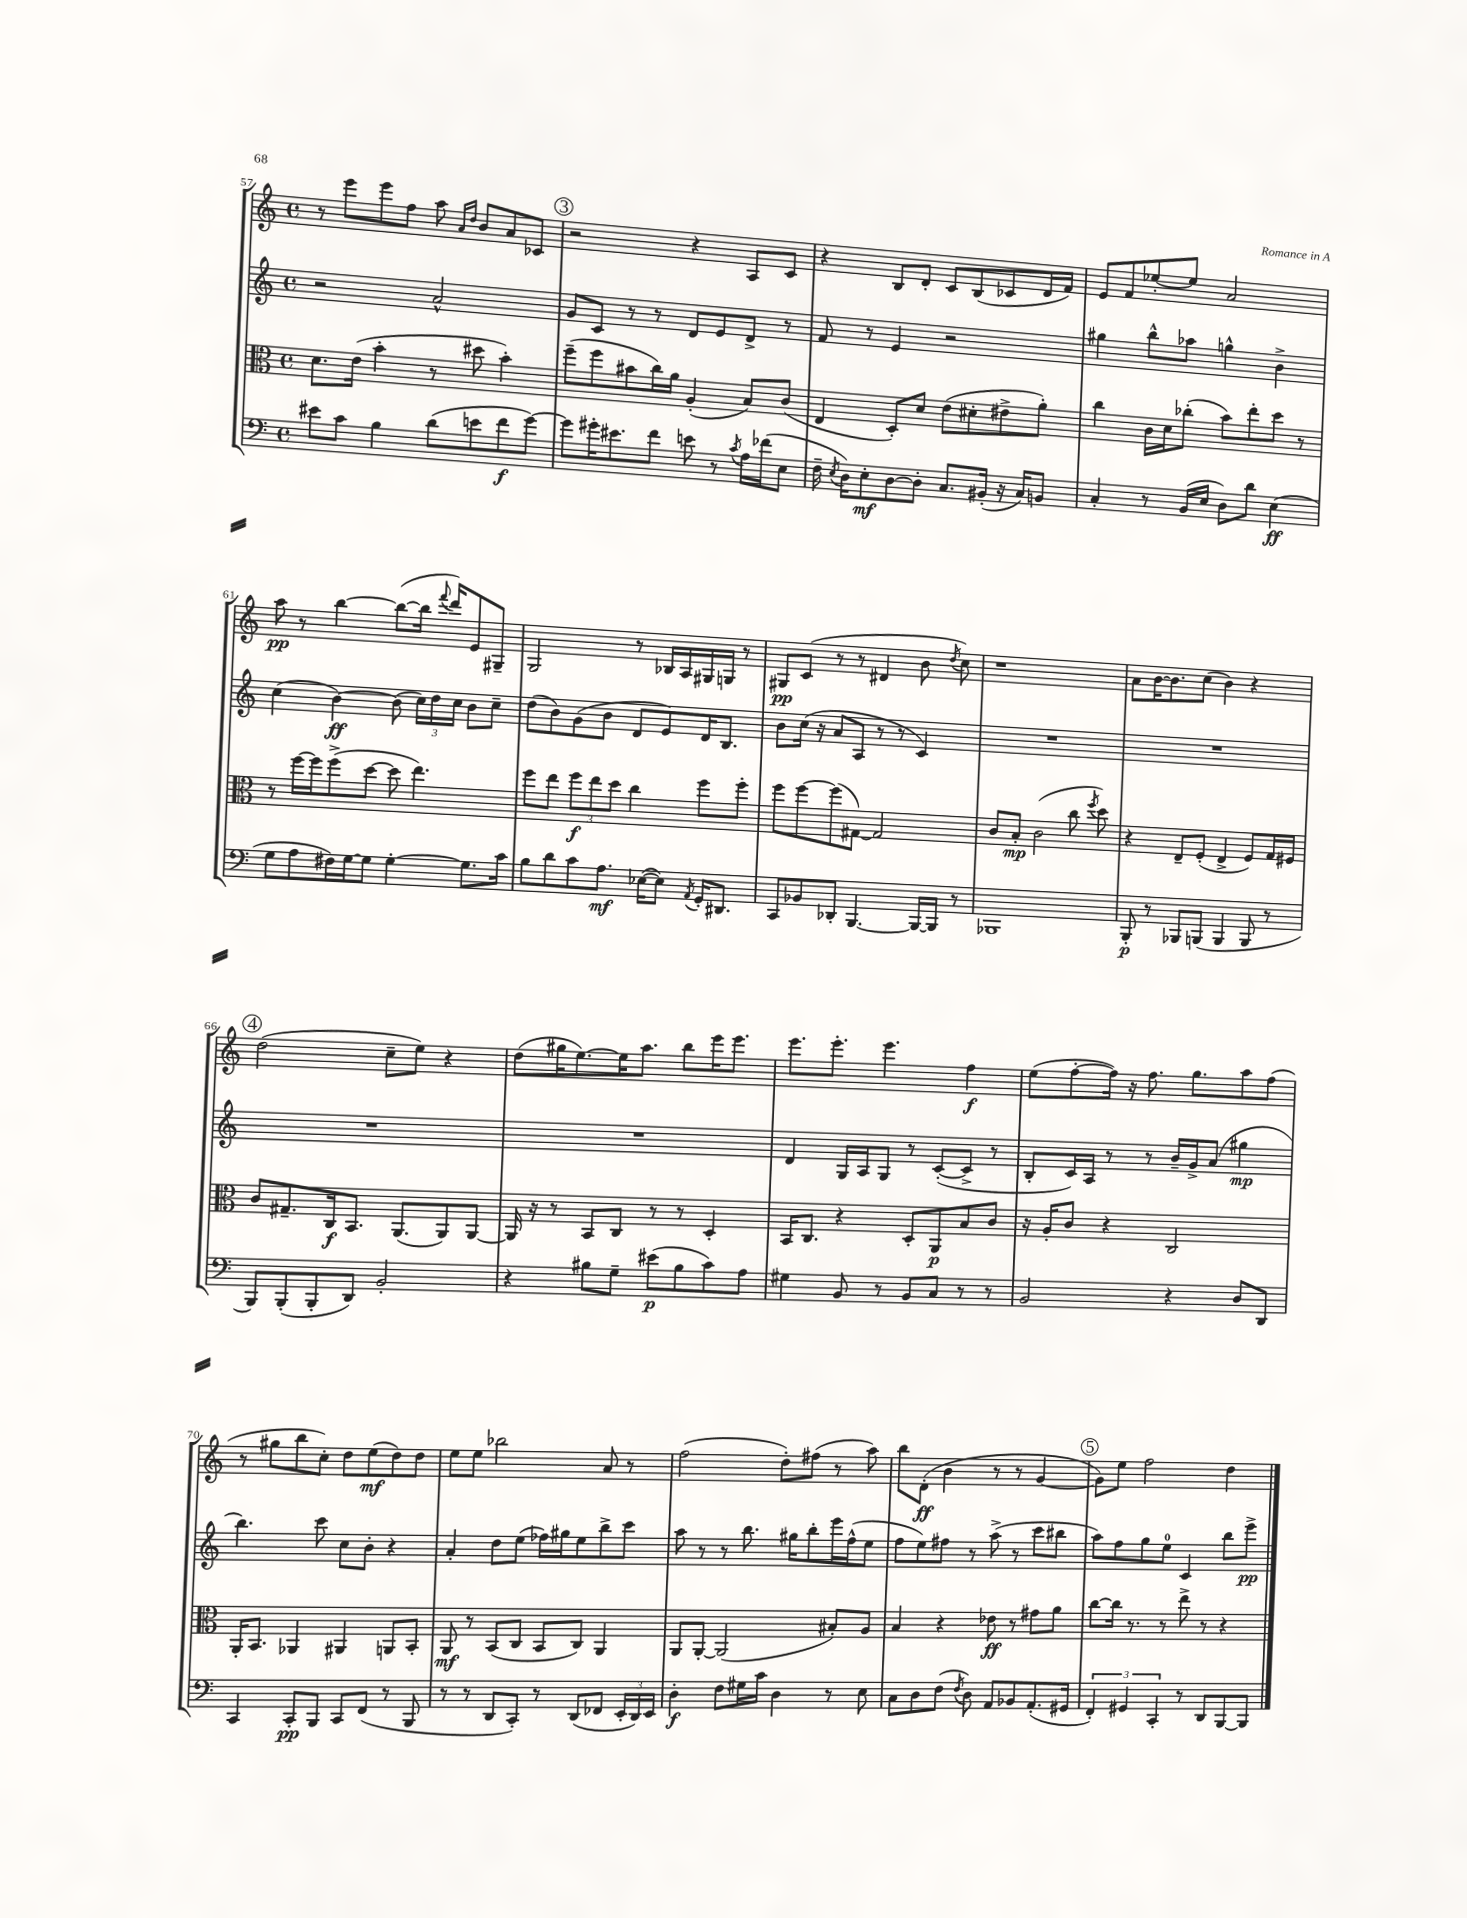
<<
\new StaffGroup <<
\new Staff = "s0" {
    \clef treble \key c \major \defaultTimeSignature \time 4/4
    \autoBeamOff r8 e'''8[ e'''8 f''8] a''8 \grace { a'16[ d''16] } b'8[ a'8 ces'8] |
    \mark \markup { \circle "3" } r2 r4 a8[ c'8] |
    r4 b8[ d'8]-. c'8[ b8( ces'8 d'16 f'16]) |
    e'8[ f'8 ees''8~-. ees''8] a'2 |
    a''8\pp r8 b''4~ b''8[~( b''16] \appoggiatura { f'''8 } d'''16[) e'8 gis8]-- |
    g2 r8 bes16[ a16 gis16 g16] r8 |
    gis8[\pp c'8]( r8 r8 dis'4 b'8 \acciaccatura { d''8 } c''8) |
    r1 |
    a'8[ b'16~ b'8. c''8]( b'4) r4 |
    \mark \markup { \circle "4" } d''2( c''8[-- e''8]) r4 |
    d''8[( gis''16 e''8.~) e''16 a''8.] b''8[ e'''16 e'''8.] |
    e'''8.[ e'''8.]-. e'''4. f''4\f |
    e''8[( f''8~-. f''16]) r16 f''8. g''8.[ a''8 f''8]( |
    r8 gis''8[ b''8 c''8]-.) d''8[ e''8\mf( d''8) d''8] |
    e''8[ e''8] bes''2 a'8 r8 |
    f''2( d''8[-.) fis''8]( r8 a''8) |
    b''8[ d'8]-.\ff( b'4 r8 r8 g'4~ |
    \mark \markup { \circle "5" } g'8[) e''8] f''2 d''4 \bar "|." |
}
\new Staff = "s1" {
    \clef treble \key c \major \defaultTimeSignature \time 4/4
    \autoBeamOff r2 a'2-^ |
    \mark \markup { \circle "3" } g'8[ c'8] r8 r8 d'8[ e'8 d'8]-> r8 |
    f'8 r8 e'4 r2 |
    gis''4 b''8[-^ aes''8] g''4-^ b'4-> |
    c''4( b'4~\ff) b'8( \tuplet 3/2 { c''16[) d''16 c''16] } b'8[ c''8]-- |
    d''8[( b'8) g'8( b'8] d'8[ e'8) d'16 b8.] |
    b'8[ c''16]( r16 a'8[ a8] r8 r8 c'4) |
    R1 |
    R1 |
    \mark \markup { \circle "4" } R1 |
    R1 |
    d'4 g16[ a16 g8] r8 c'8[~-.( c'8]-> r8 |
    b8[-. c'16) a16] r8 r8 b'16[-- g'16-> a'8]( gis''4\mp |
    b''4.) c'''8 c''8[ b'8]-. r4 |
    a'4-. d''8[ e''8]( fes''16[) gis''16 e''8 b''8-> c'''8] |
    a''8 r8 r8 b''8. gis''16[ b''8-. e'''16 f''16-^( e''8] |
    f''8[ e''8) fis''8] r8 a''8->( r8 c'''8[ bis''8] |
    \mark \markup { \circle "5" } a''8[) f''8 g''8 e''8]-0 c'4 b''8[ e'''8]->\pp \bar "|." |
}
\new Staff = "s2" {
    \clef alto \key c \major \defaultTimeSignature \time 4/4
    \autoBeamOff d'8.[ e'16]( b'4-. r8 dis''8 b'4-.) |
    \mark \markup { \circle "3" } f''8[--( f''8 bis'8 c''16) a'16] a4-.( b8[) c'8]( |
    e4 d8[-.) d'8] e'8[( dis'8-. eis'8-> a'8]-.) |
    c''4 c'16[ d'16 ces''8]-.( b'8[) e''8-. d''8] r8 |
    r8 f''16[~ f''16 f''8->( d''8]~ d''8 e''4.) |
    f''8[ e''8] \tuplet 3/2 { f''8[\f e''8 d''8] } c''4 f''8[ f''8]-. |
    f''8[ f''8~ f''8( gis8]~) gis2 |
    c'8[ b8]-.\mp c'2( c''8 \acciaccatura { f''8 } d''8) |
    r4 e8[-- f8]-.( e4-> f8[) g16 fis16] |
    \mark \markup { \circle "4" } c'8[ gis8.-- c16\f b,8.] a,8.[( a,8) a,8]~ |
    a,16 r16 r8 b,8[ c8] r8 r8 d4-. |
    b,16[ c8.] r4 d8[-. a,8\p b8 c'8] |
    r16 a16[-. c'8] r4 c2 |
    a,16[-. b,8.] aes,4 ais,4 a,8[ b,8]-. |
    a,8\mf r8 b,8[( c8] b,8[ c8]) a,4 |
    a,8[ a,8]~-. a,2( bis8[-.) a8] |
    b4 r4 ees'8\ff r8 gis'8[ a'8] |
    \mark \markup { \circle "5" } c''8[~ c''16] r8. r8 e''8-> r8 r4 \bar "|." |
}
\new Staff = "s3" {
    \clef bass \key c \major \defaultTimeSignature \time 4/4
    \autoBeamOff eis'8[ c'8] b4 d'8[( e'8 f'8\f g'8]~) |
    \mark \markup { \circle "3" } g'8[ gis'16-. eis'8. f'8] e'8 r8 \acciaccatura { c'8 } a16[ fes'16( e8] |
    f16-- \acciaccatura { e8 } d16[) e8-.\mf d8~ d8]-. c8.[ bis,16]-.( r16 c16[) b,8] |
    c4-. r8 b,16[( e16] d8[) d'8] e4\ff( |
    g8[ a8 fis16) g16~ g8] g4~-. g8.[ c'16] |
    b8[ d'8 c'8 a8.]\mf ees16[~( ees8]) \acciaccatura { a,8 } g,16[-. dis,8.] |
    c,8[ bes,8 des,8]-. b,,4.~ b,,16[~ b,,16] r8 |
    bes,,1 |
    b,,8-.\p r8 bes,,8[ b,,8]( b,,4 b,,8 r8 |
    \mark \markup { \circle "4" } b,,8[) b,,8-.( b,,8-. d,8]) b,2-. |
    r4 bis8[ g8]-- eis'8[\p( bis8 c'8) a8] |
    gis4 b,8 r8 b,8[ c8] r8 r8 |
    b,2 r4 d8[ d,8] |
    c,4 c,8[-.\pp b,,8] c,8[ f,8]( r8 b,,8 |
    r8 r8 d,8[ c,8]-.) r8 d,8[( fes,8] \tuplet 3/2 { e,16[-. d,16) e,16] } |
    d4-.\f f8[ gis16 c'16] d4 r8 e8 |
    c8[ d8 f8]( \acciaccatura { f8 } d8) a,8[ bes,8 a,8.-.( gis,16] |
    \mark \markup { \circle "5" } \tuplet 3/2 { f,4-.) gis,4 c,4-. } r8 d,8[ b,,8~ b,,8] \bar "|." |
}
>>
>>
\layout { \context { \Score currentBarNumber = #57 } }
